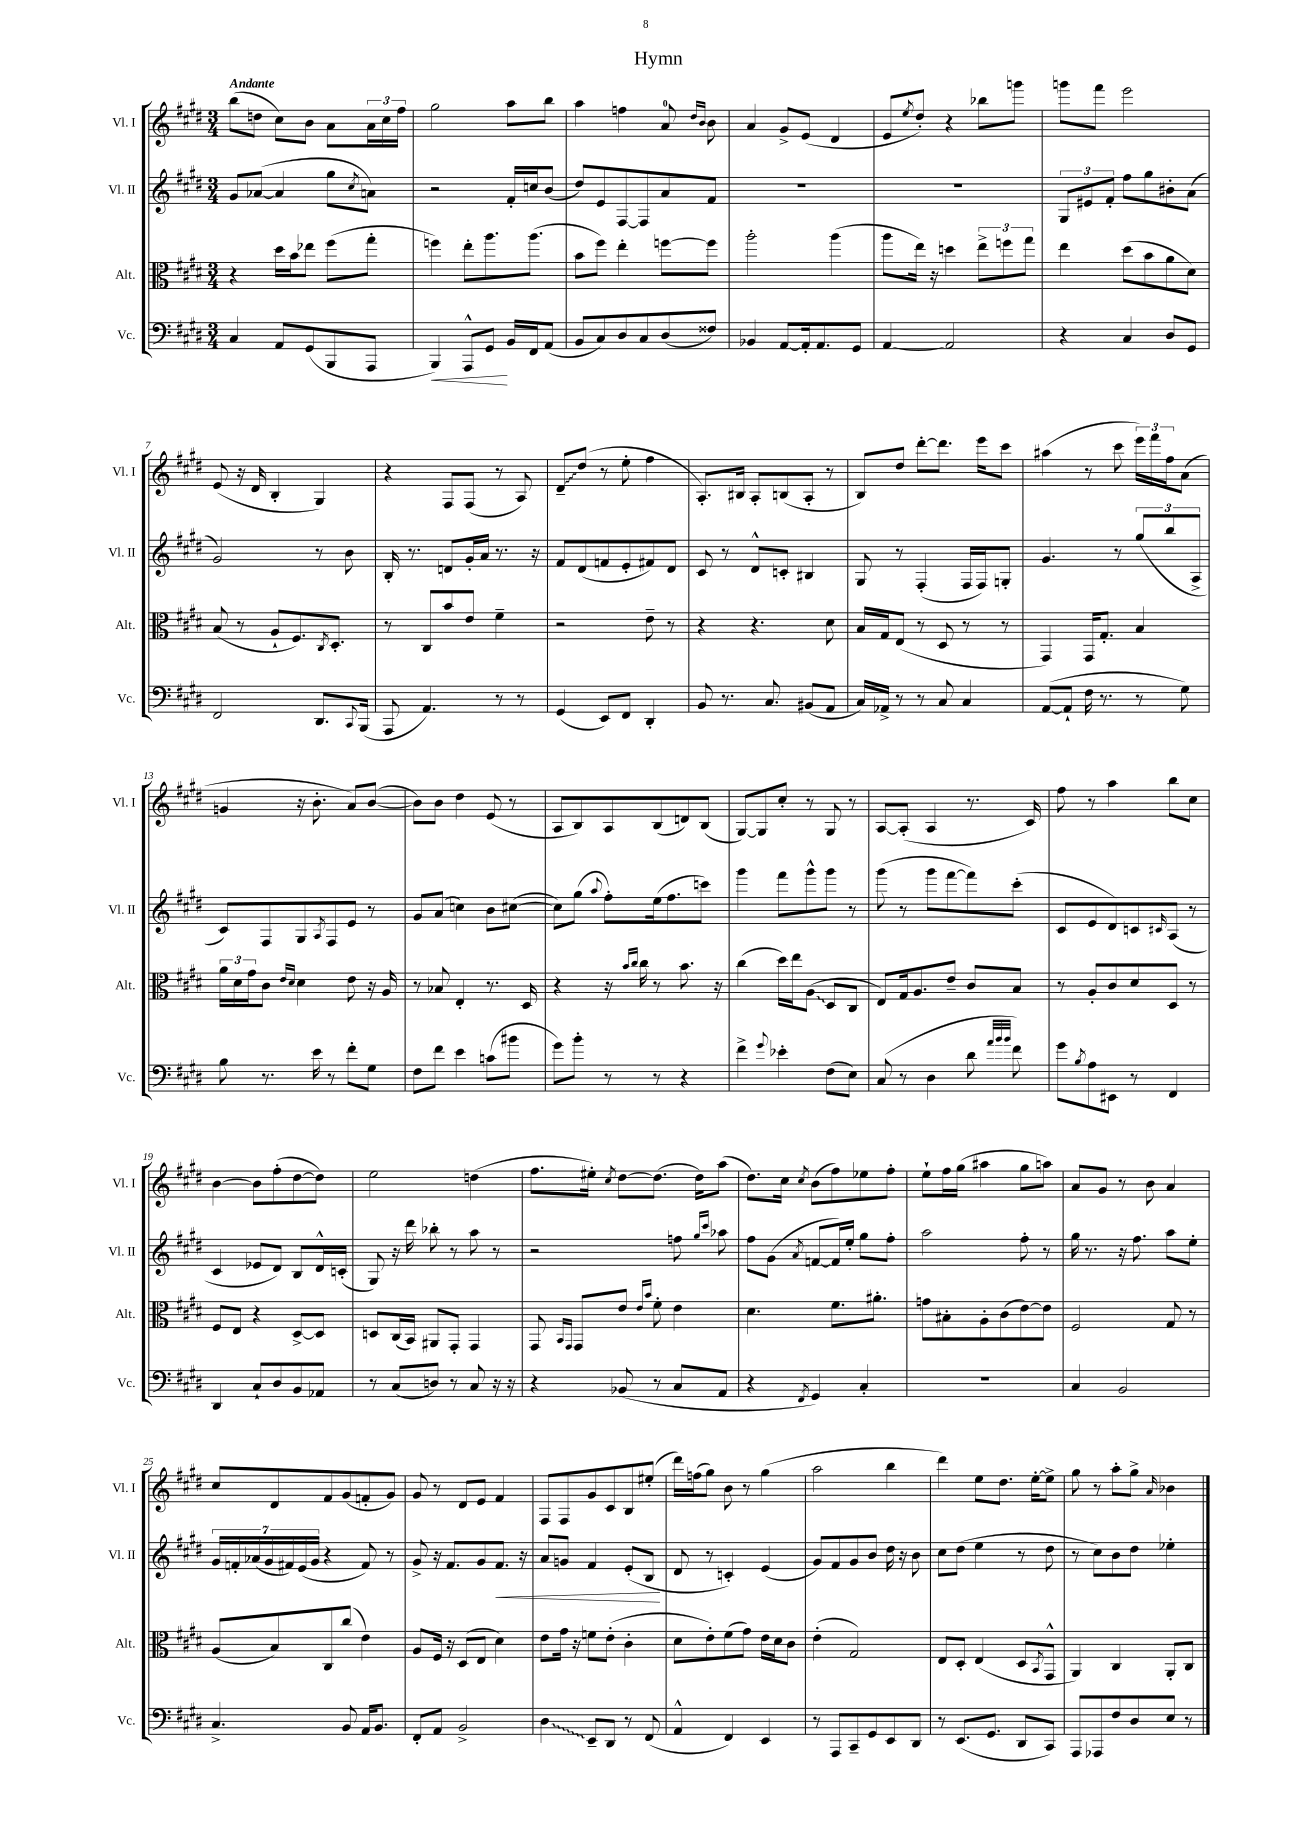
\header { title = "Hymn" }
<<
\new StaffGroup <<
\new Staff = "s0" \with { instrumentName = "Vl. I" shortInstrumentName = "Vl. I" } {
    \clef treble \key e \major \numericTimeSignature \time 3/4 \tempo "Andante"
    b''8( d''8 cis''8) b'8 a'8 \tuplet 3/2 { a'16 cis''16 fis''16 } |
    gis''2 a''8 b''8 |
    a''4 f''4 a'8-0 \grace { dis''16 b'16 } b'8 |
    a'4 gis'8-> e'8( dis'4 |
    e'8 \acciaccatura { e''8 } dis''8-.) r4 bes''8 g'''8 |
    g'''8 fis'''8 e'''2 |
    e'8( r16 dis'16 b4-. gis4) |
    r4 fis8 fis8( r8 a8) |
    \once \override Glissando.style = #'zigzag dis'8--\glissando dis''8( r8 e''8-. fis''4 |
    a8.-.) bis16 a8-. b8( a8-. r8 |
    b8) dis''8 dis'''8~-. dis'''8. e'''16 cis'''8 |
    ais''4( r8 cis'''8 \tuplet 3/2 { e'''16) fis'''16 fis''16 } a'8( |
    g'4 r16 b'8.-. a'8) b'8~( |
    b'8) b'8 dis''4 e'8( r8 |
    a8 b8) a8 b8( d'8) b8( |
    gis8~) gis8 cis''8-. r8 gis8 r8 |
    a8~ a8-.( a4 r8. cis'16) |
    fis''8 r8 a''4 b''8 cis''8 |
    b'4~ b'8 fis''8-.( dis''8~ dis''8) |
    e''2 d''4( |
    fis''8. eis''16-.) \acciaccatura { cis''8 } dis''8~ dis''8.( dis''16) a''8( |
    dis''8.) cis''16 \acciaccatura { cis''8 } b'8( fis''8) ees''8 fis''8-. |
    e''8-! fis''16 gis''16( ais''4 gis''8 a''8) |
    a'8 gis'8 r8 b'8 a'4 |
    cis''8 dis'8 fis'8 gis'8( f'8-. gis'8) |
    gis'8 r8 dis'8 e'8 fis'4 |
    fis8 fis8 gis'8 cis'8 b8 eis''8-.( |
    dis'''16) f''16( gis''8) b'8 r8 gis''4( |
    a''2 b''4 |
    dis'''4) e''8 dis''8. e''16~-. e''8-> |
    gis''8 r8 a''8-. gis''8-> \grace { a'16 } bes'4 \bar "|." |
}
\new Staff = "s1" \with { instrumentName = "Vl. II" shortInstrumentName = "Vl. II" } {
    \clef treble \key e \major \numericTimeSignature \time 3/4
    gis'8 aes'8~( aes'4 gis''8 \acciaccatura { cis''8 } a'8) |
    r2 fis'16-. c''16 b'8( |
    dis''8) e'8 fis8~ fis8 a'8 fis'8 |
    R2. |
    R2. |
    \tuplet 3/2 { gis8 eis'8 fis'8-. } fis''8 gis''8 bis'8-. a'8( |
    gis'2) r8 b'8 |
    b16-. r8. d'8 gis'16-. a'16 r8. r16 |
    fis'8 dis'8( f'8 e'8-. fis'8) dis'8 |
    cis'8 r8 dis'8-^ c'8-. bis4 |
    gis8 r8 fis4-.( fis16 fis16) g8-. |
    gis'4. r8 \tuplet 3/2 { gis''8( b''8 a8-> } |
    cis'8) fis8 gis8 \acciaccatura { a8 } fis8 e'8 r8 |
    gis'8 a'8( c''4) b'8 cis''8~( |
    cis''8) gis''8( \appoggiatura { a''8 } fis''8-.) e''16( fis''8. c'''8) |
    gis'''4 fis'''8 gis'''8-^ gis'''8 r8 |
    gis'''8( r8 gis'''8 fis'''8~ fis'''8) cis'''8-.( |
    cis'8 e'8 dis'8) c'8 \grace { cis'16 } a8( r8 |
    cis'4 ees'8 dis'8) b8 dis'16-^ c'16-.( |
    gis8) r16 dis'''16 bes''8-. r8 a''8 r8 |
    r2 f''8 \grace { gis''16 cis'''16 } aes''8 |
    fis''8 gis'8( \acciaccatura { a'8 } f'8~ f'16) e''16-. gis''8 fis''8-. |
    a''2 fis''8-. r8 |
    gis''16 r8. r16 fis''8. a''8 e''8-. |
    \tuplet 7/4 { gis'16 f'16-. aes'16( gis'16 fis'16) e'16( gis'16 } r4 fis'8) r8 |
    gis'8-> r16 fis'8. gis'8 fis'8.\< r16 |
    a'8 g'8 fis'4 e'8-.( b8\! |
    dis'8 r8 c'4-.) e'4( |
    gis'8) fis'8 gis'8 b'8 dis''16 r16 b'8 |
    cis''8 dis''8( e''4 r8 dis''8 |
    r8 cis''8) b'8 dis''8 ees''4-. \bar "|." |
}
\new Staff = "s2" \with { instrumentName = "Alt." shortInstrumentName = "Alt." } {
    \clef alto \key e \major \numericTimeSignature \time 3/4
    r4 dis''16 b'16 ees''8 fis''8( gis''8-. |
    f''4) e''8-. a''8. a''8.( |
    b'8 fis''8) e''4-. f''8~ f''8 |
    a''2-. a''4( |
    a''8 e''16) r16 d''4 \tuplet 3/2 { e''8-> f''8 gis''8 } |
    e''4 dis''8( b'8 a'8 dis'8) |
    b8( r8 a8-! fis8.) \acciaccatura { cis8 } dis8.-. |
    r8 cis8 b'8 e'8 fis'4-- |
    r2 e'8-- r8 |
    r4 r4. dis'8 |
    b16 gis16 e8( r8 dis8 r8 r8 |
    gis,4) gis,16 gis8.-. b4 |
    \tuplet 3/2 { a'16 dis'16 gis'16 } cis'8 \grace { e'16 dis'16 } dis'4 e'8 r16 a16 |
    r8 bes8 e4-. r8. dis16 |
    r4 r16 \grace { b'16 cis''16 } cis''16 r8 b'8. r16 |
    cis''4( dis''16) e''16 \once \override Glissando.style = #'zigzag a8\glissando( dis8 cis8 |
    e8) gis16 a8. e'8-- cis'8 b8 |
    r8 a8-. cis'8 dis'8 dis8 r8 |
    fis8 e8 r4 dis8~-> dis8 |
    d8 cis16( b,16) ais,8 gis,8-. gis,4 |
    gis,8 \grace { b,16 gis,16 } gis,8 e'8 \grace { e'16 b'16 } fis'8-. e'4 |
    dis'4. fis'8. ais'8.-. |
    g'8 bis8-. a8-. cis'8( e'8~) e'8 |
    fis2 gis8 r8 |
    a8( b8) cis8 cis''8( e'4) |
    a8 fis16 r16 dis8( e8 dis'4) |
    e'8 gis'16 r16 f'8 e'8-.( cis'4-. |
    dis'8 e'8-.) fis'8( gis'8) e'16 dis'16 cis'8 |
    e'4-.( gis2) |
    e8 dis8-. e4( dis8 \acciaccatura { b,8 } gis,8-^ |
    a,4) cis4 a,8-. cis8 \bar "|." |
}
\new Staff = "s3" \with { instrumentName = "Vc." shortInstrumentName = "Vc." } {
    \clef bass \key e \major \numericTimeSignature \time 3/4
    cis4 a,8 gis,8( b,,8 a,,8 |
    b,,4\<) a,,8-^ gis,8\! b,16 fis,16 a,8( |
    b,8 cis8) dis8 cis8 dis8( fisis8) |
    bes,4 a,8~ a,16-. a,8. gis,8 |
    a,4~ a,2 |
    r4 cis4 dis8 gis,8 |
    fis,2 dis,8. \appoggiatura { cis,8 } b,,16( |
    a,,8 a,4.) r8 r8 |
    gis,4( e,8) fis,8 dis,4-. |
    b,8 r8. cis8. bis,8( a,8 |
    cis16) aes,16-> r8 r8 cis8 cis4 |
    a,8~( a,8-! fis16 r8. r8 gis8) |
    b8 r8. e'16 r8 fis'8-. gis8 |
    fis8 fis'8 e'4 c'8( bis'8 |
    gis'8) b'8-. r8 r8 r4 |
    fis'4-> \appoggiatura { gis'8 } ees'4-. fis8( e8) |
    cis8( r8 dis4 dis'8 \grace { a'32 b'32 b'32 } fis'8) |
    gis'8 \acciaccatura { b8 } a8 eis,8 r8 fis,4 |
    dis,4 cis8-! dis8 b,8 aes,8 |
    r8 cis8( d8) r8 cis8 r16 r16 |
    r4 bes,8( r8 cis8 a,8 |
    r4 \acciaccatura { fis,8 } gis,4) cis4-. |
    R2. |
    cis4 b,2 |
    cis4.-> b,8 a,16 b,8. |
    fis,8-. a,8 b,2-> |
    \once \override Glissando.style = #'zigzag dis4\glissando e,8-- dis,8 r8 fis,8( |
    a,4-^ fis,4) e,4 |
    r8 a,,8 cis,8-- gis,8 e,8 dis,8 |
    r8 e,8.( gis,8. dis,8 cis,8) |
    a,,8 aes,,8 fis8 dis8 e8 r8 \bar "|." |
}
>>
>>
